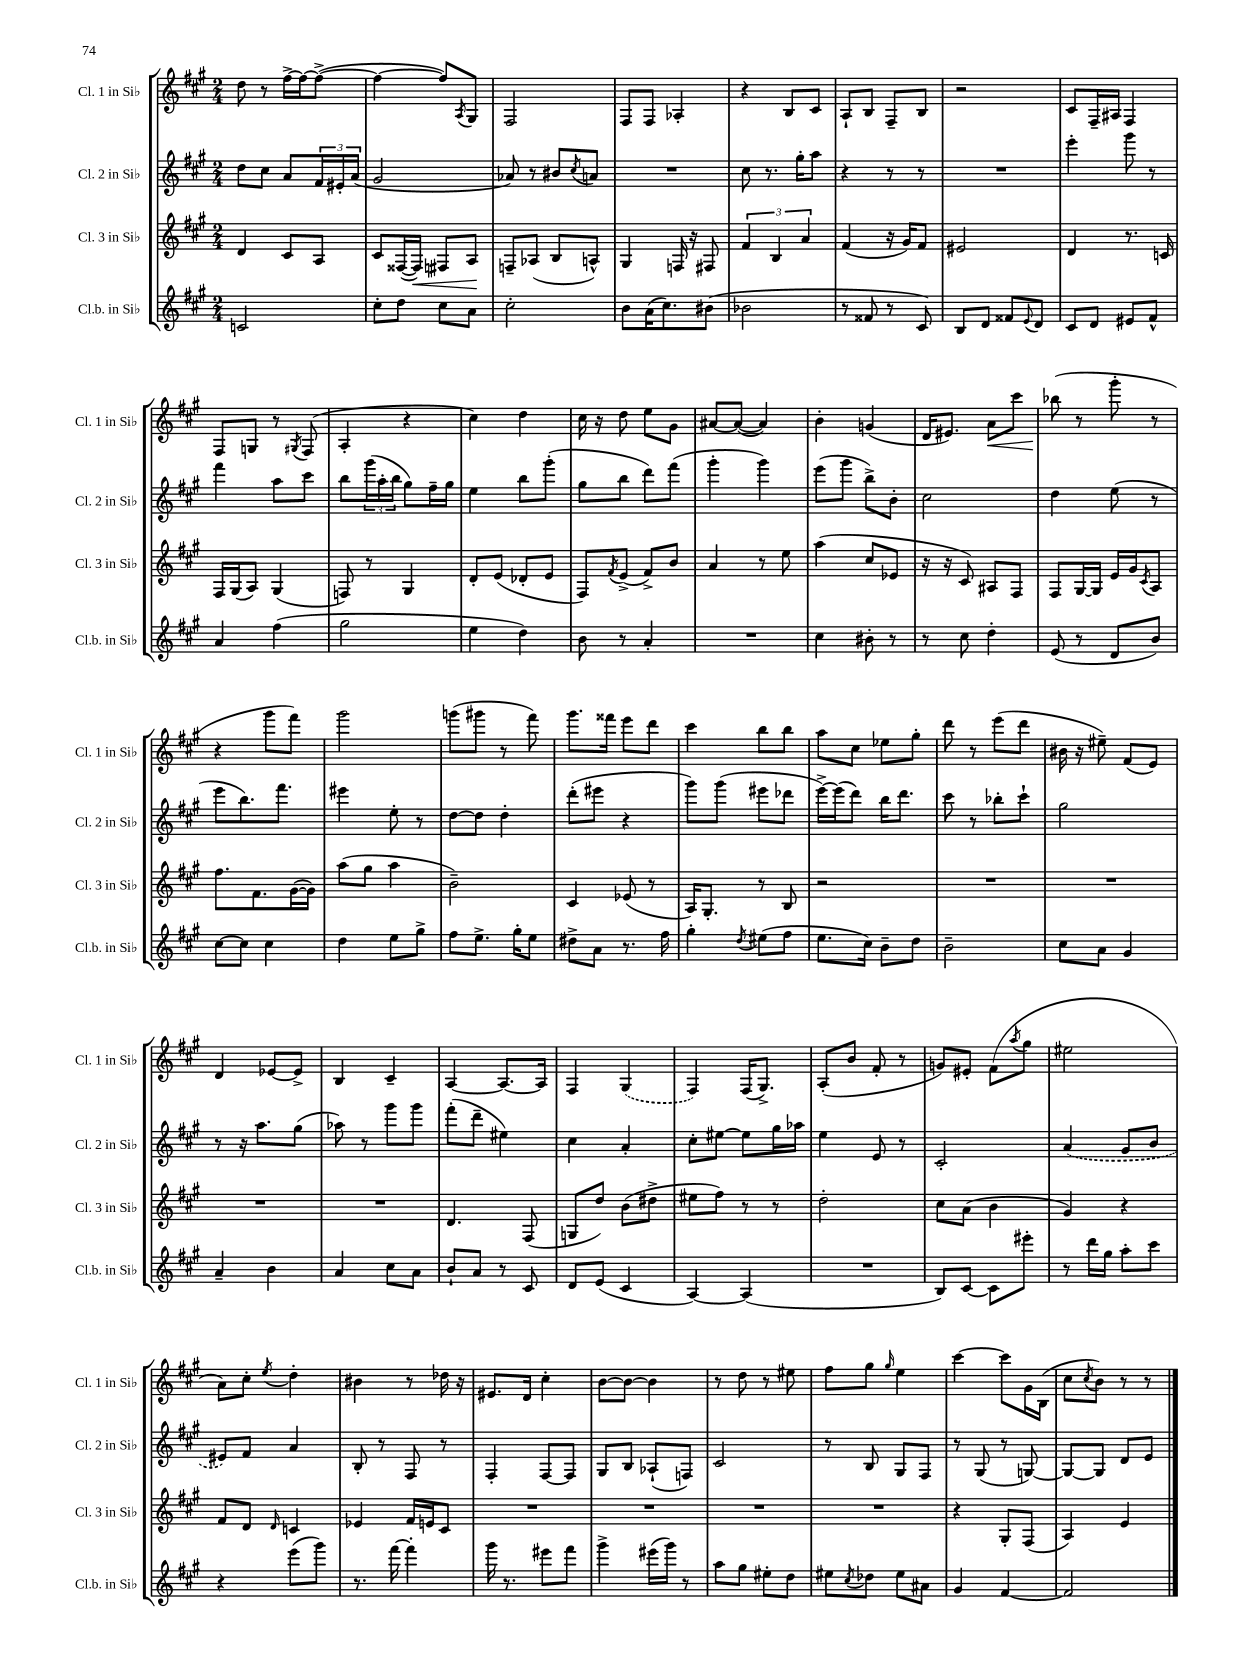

**kern	**kern	**kern	**kern
*staff4	*staff3	*staff2	*staff1
*clefG2	*clefG2	*clefG2	*clefG2
*k[f#c#g#]	*k[f#c#g#]	*k[f#c#g#]	*k[f#c#g#]
*M2/4	*M2/4	*M2/4	*M2/4
2c	4d	8dd	8dd
.	.	8cc#	8r
.	8c#	8a	[16ff#^
.	.	.	16ff#_
.	8A	24f#	(8ff#^_
.	.	24e#'	.
.	.	(24a	.
=	=	=	=
8cc#'	8c#	2g#	4ff#_
8dd	([16F##	.	.
.	16F##])	.	.
8cc#	8F#	.	8ff#])
.	.	.	8qA
8a	8A	.	8G#
=	=	=	=
2cc#'	8F~	8a-)	2F#
.	(8A-	8r	.
.	8B	8b#	.
.	.	8qcc#	.
.	8A^^)	8a	.
=	=	=	=
8b	4G#	2r	8F#
(16a	.	.	8F#
8.cc#)	.	.	.
.	16F	.	4A-'
.	16r	.	.
(8b#	8F#	.	.
=	=	=	=
2b-	6f#	8cc#	4r
.	.	8.r	.
.	6B	.	.
.	.	.	8B
.	.	16gg#'	.
.	6a	.	.
.	.	8aa	8c#
=	=	=	=
8r	(4f#	4r	8A`
8f##	.	.	8B
8r	16r	8r	8F#~
.	16g#)	.	.
8c#)	8f#	8r	8B
=	=	=	=
8B	2e#	2r	2r
8d	.	.	.
8f##	.	.	.
8qqe	.	.	.
8d	.	.	.
=	=	=	=
8c#	4d	4eee'	8c#
8d	.	.	16F#~
.	.	.	16A#
8e#	8.r	8ggg#	4F#
8f#^^	.	8r	.
.	16c	.	.
=	=	=	=
4a	16F#	4fff#	8F#
.	(16G#	.	.
.	8A)	.	8G
(4ff#	(4G#	8aa	8r
.	.	.	8qG#
.	.	8ccc#	(8F#
=	=	=	=
2gg#	8F)	8bb	4A'
.	8r	(24ggg#	.
.	.	24aa'	.
.	.	24bb	.
.	4G#	8gg#)	4r
.	.	16ff#~	.
.	.	16gg#	.
=	=	=	=
4ee	8d'	4ee	4cc#)
.	(8e	.	.
4dd)	8d-'	8bb	4dd
.	8e	(8ggg#'	.
=	=	=	=
8b	8F#)	8gg#	16cc#
.	.	.	16r
.	8qf#	.	.
8r	(8e^	8bb	8dd
4a'	8f#^)	8ddd)	8ee
.	8b	(8fff#	8g#
=	=	=	=
2r	4a	4ggg#'	[8a#
.	.	.	(8a#_
.	8r	4ggg#)	4a#])
.	8ee	.	.
=	=	=	=
4cc#	(4aa	(8eee	4b'
.	.	8ggg#	.
8b#'	8cc#	8bb^)	(4g
8r	8e-	8b'	.
=	=	=	=
8r	16r	2cc#	16d
.	16r	.	8.e#)
8cc#	8c#)	.	.
4dd'	8A#	.	8a
.	8F#	.	8ccc#
=	=	=	=
(8e	8F#	4dd	(8bb-
8r	[16G#	.	8r
.	16G#]	.	.
8d	16e	(8ee	8ggg#'
.	16g#	.	.
.	8qc#	.	.
8b)	8A	8r	8r
=	=	=	=
[8cc#	8.ff#	8eee	4r
8cc#]	.	8.bb)	.
.	8.f#	.	.
4cc#	.	.	8ggg#
.	.	8.fff#	.
.	([16g#	.	8fff#)
.	16g#])	.	.
=	=	=	=
4dd	(8aa	4eee#	2ggg#
.	8gg#	.	.
8ee	4aa	8ee'	.
8gg#^	.	8r	.
=	=	=	=
8ff#	2b~)	[8dd	(8ggg
8.ee^	.	8dd]	8ggg#
.	.	4dd'	8r
16gg#'	.	.	.
8ee	.	.	8fff#)
=	=	=	=
8dd#^	4c#	(8ddd'	8.ggg#
8a	.	8eee#	.
.	.	.	16fff##
8.r	(8e-	4r	8eee
.	8r	.	8ddd
16ff#	.	.	.
=	=	=	=
4gg#'	16A)	8ggg#)	4ccc#
.	8.G#'	.	.
.	.	(8ggg#	.
8qdd	.	.	.
(8ee#	8r	8eee#	8bb
8ff#	8B	8ddd-	8bb
=	=	=	=
8.ee	2r	[16eee^)	8aa
.	.	(16eee]	.
.	.	8ddd)	8cc#
16cc#)	.	.	.
8b~	.	16bb	8ee-
.	.	8.ddd	.
8dd	.	.	8gg#'
=	=	=	=
2b~	2r	8ccc#	8ddd
.	.	8r	8r
.	.	8bb-'	(8eee
.	.	8ccc#`	8ddd
=	=	=	=
8cc#	2r	2gg#	16b#
.	.	.	16r
8a	.	.	8ee#~)
4g#	.	.	(8f#
.	.	.	8e)
=	=	=	=
4a~	2r	8r	4d
.	.	16r	.
.	.	8.aa	.
4b	.	.	[8e-
.	.	(8gg#	8e-^]
=	=	=	=
4a	2r	8aa-)	4B
.	.	8r	.
8cc#	.	8ggg#	4c#~
8a	.	8ggg#	.
=	=	=	=
8b`	4.d	(8fff#'	[4A
8a	.	8ddd~	.
8r	.	4ee#)	8.A_
8c#	(8F#	.	.
.	.	.	16A]
=	=	=	=
8d	8G	4cc#	4F#
(8e	8dd)	.	.
4c#	(8b	4a'	(4G#
.	8dd#^	.	.
=	=	=	=
[4A)	8ee#	8cc#'	4F#)
.	8ff#)	[8ee#	.
(4A]	8r	8ee#]	(16F#
.	.	.	8.G#^)
.	8r	16gg#	.
.	.	16aa-	.
=	=	=	=
2r	2dd'	4ee	(8A'
.	.	.	8b
.	.	8e	8f#'
.	.	8r	8r
=	=	=	=
8B)	8cc#	2c#'	8g)
[8c#	(8a	.	8e#'
8c#]	4b	.	(8f#
.	.	.	8qaa
8eee#'	.	.	8gg#
=	=	=	=
8r	4g#)	(4a	2ee#
16ddd	.	.	.
16gg#	.	.	.
8aa'	4r	8g#	.
8ccc#	.	8b	.
=	=	=	=
4r	8f#	8e#)	8a)
.	8d	8f#	8cc#'
.	16qqd	.	8qee
(8eee	4c	4a	4dd'
8ggg#)	.	.	.
=	=	=	=
8.r	4e-	8B'	4b#
.	.	8r	.
[16fff#	.	.	.
4fff#']	16f#	8F#	8r
.	16e	.	.
.	8c#	8r	16dd-
.	.	.	16r
=	=	=	=
16ggg#	2r	4F#'	8.e#
8.r	.	.	.
.	.	.	16d
8eee#	.	[8F#	4cc#'
8fff#	.	8F#]	.
=	=	=	=
4ggg#^	2r	8G#	[8b
.	.	8B	8b_
(16eee#	.	(8A-`	4b]
16ggg#)	.	.	.
8r	.	8F)	.
=	=	=	=
8aa	2r	2c#	8r
8gg#	.	.	8dd
8ee#'	.	.	8r
8dd	.	.	8ee#
=	=	=	=
8ee#	2r	8r	8ff#
8qcc#	.	.	.
8dd-	.	8B	8gg#
.	.	.	16qqgg#
8ee#	.	8G#	4ee
8a#	.	8F#	.
=	=	=	=
4g#	4r	8r	[4ccc#
.	.	(8G#	.
[4f#	8G#'	8r	8ccc#]
.	(8F#	[8G)	16g#
.	.	.	(16B
=	=	=	=
2f#]	4A)	8G_	8cc#
.	.	.	8qcc#
.	.	8G]	8b)
.	4e	8d	8r
.	.	8e	8r
==	==	==	==
*-	*-	*-	*-
